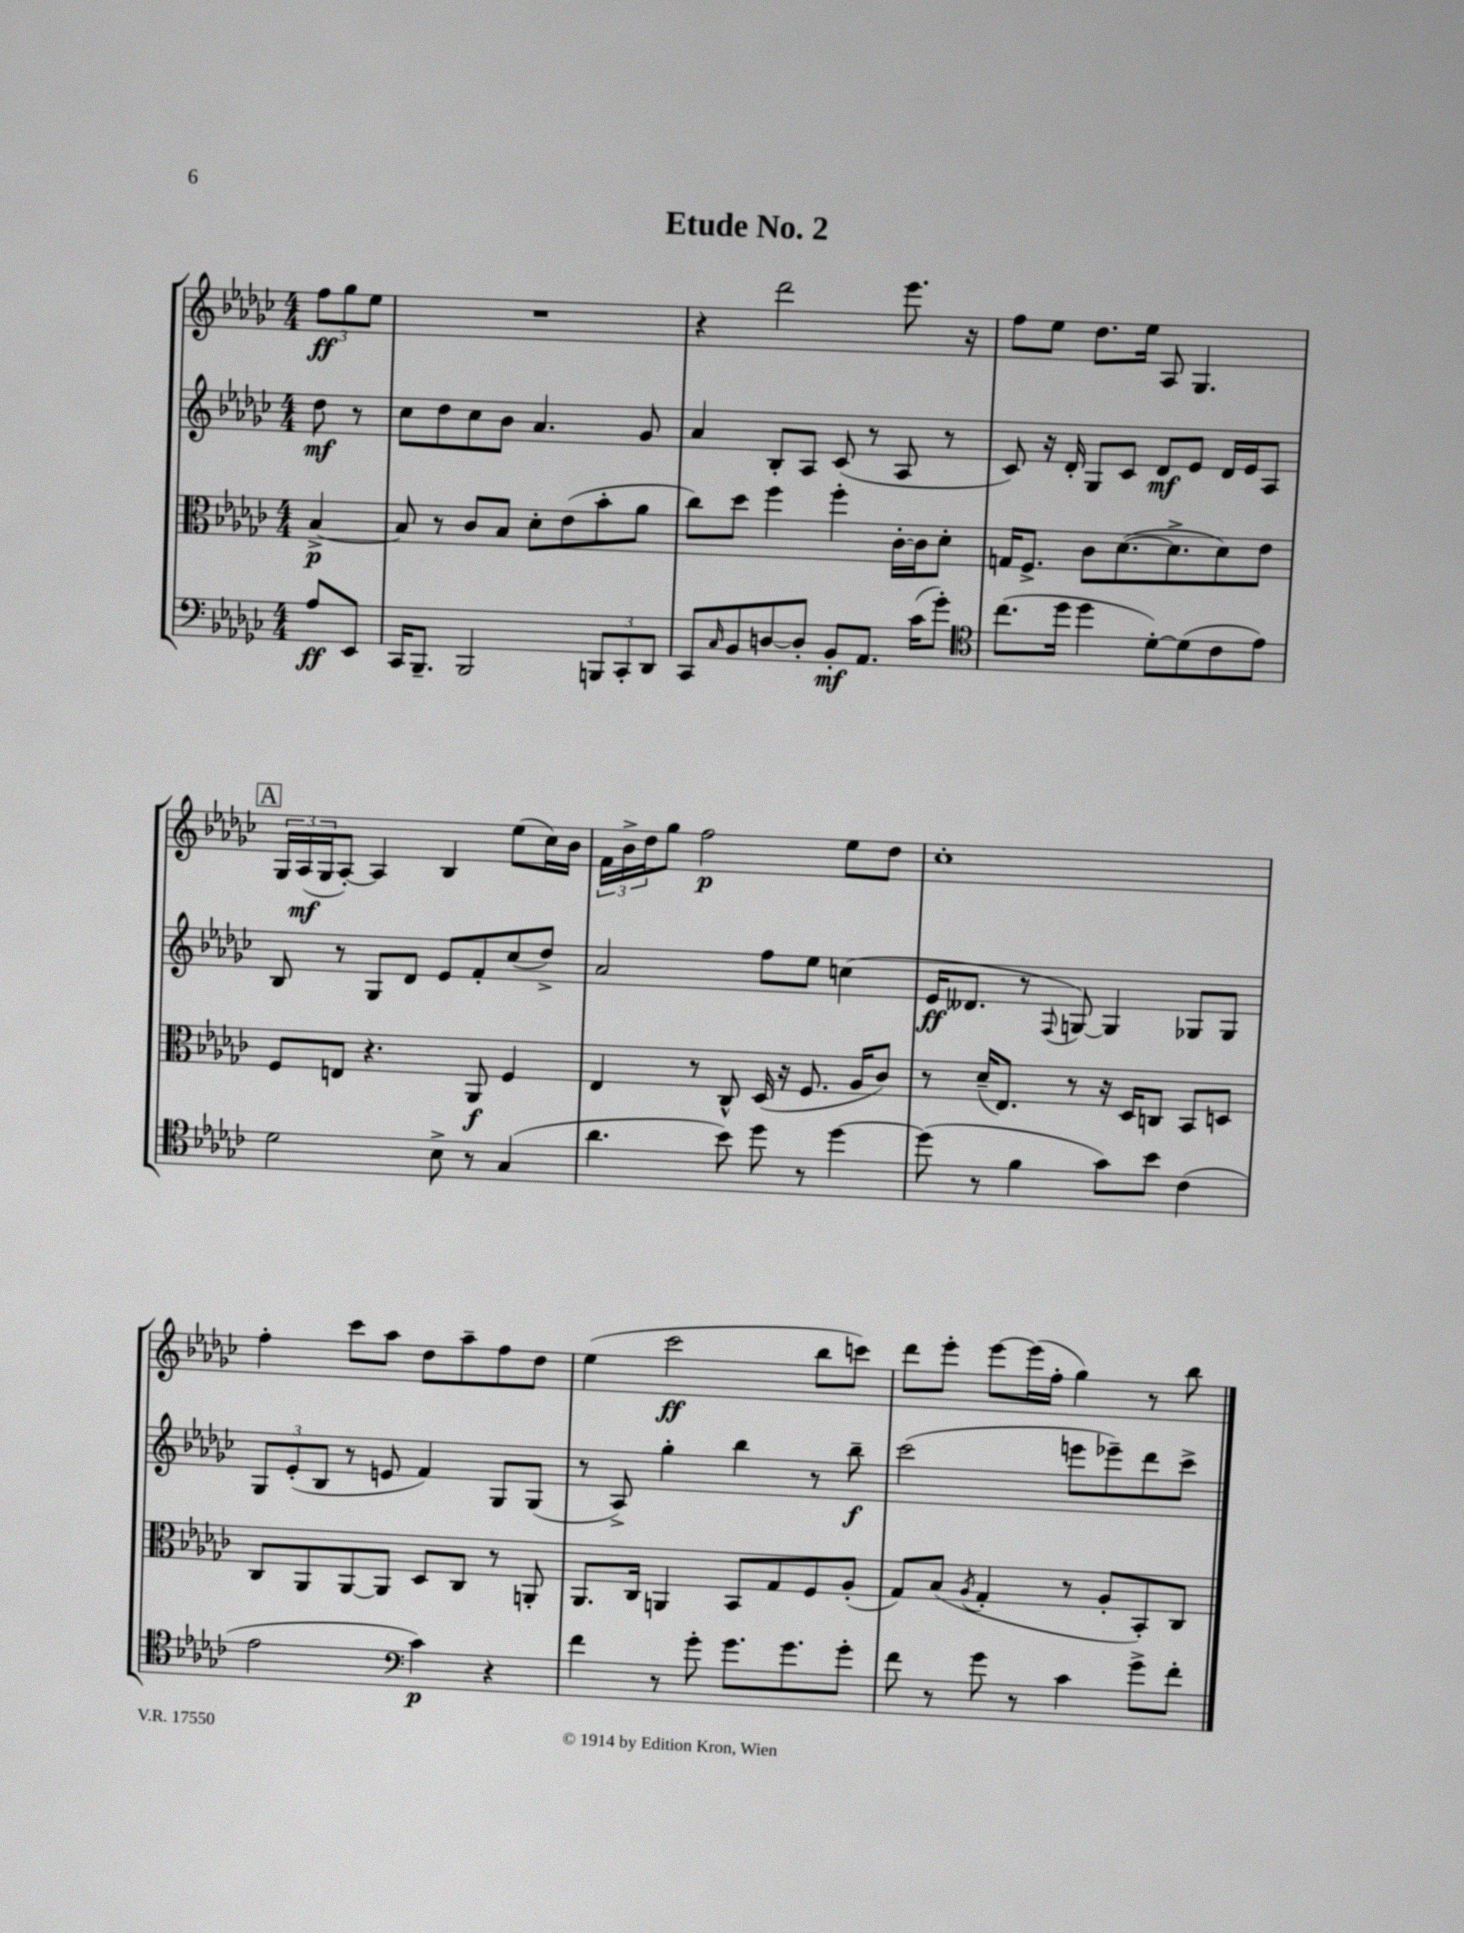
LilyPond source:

\header { title = "Etude No. 2" }
<<
\new StaffGroup <<
\new Staff = "s0" {
    \clef treble \key ges \major \numericTimeSignature \time 4/4 \partial 4
    \tuplet 3/2 { f''8\ff ges''8 ees''8 } |
    R1 |
    r4 des'''2 ees'''8. r16 |
    f''8 ees''8 des''8. ees''16 aes8 ges4. |
    \mark \markup { \box "A" } \tuplet 3/2 { ges16 aes16\mf( ges16 } aes8~-.) aes4 bes4 ees''8( ces''16) bes'16 |
    \tuplet 3/2 { f'16 bes'16-> des''16 } ges''8 f''2\p ees''8 des''8 |
    ces''1-. |
    f''4-. ces'''8 aes''8 des''8 aes''8-- f''8 des''8 |
    ees''4( ces'''2\ff bes''8 c'''8) |
    des'''8 ees'''8-. ees'''8~ ees'''16( f''16-. ges''4) r8 bes''8 \bar "|." |
}
\new Staff = "s1" {
    \clef treble \key ges \major \numericTimeSignature \time 4/4 \partial 4
    des''8\mf r8 |
    ces''8 des''8 ces''8 bes'8 aes'4. ges'8 |
    aes'4 bes8-. aes8 ces'8( r8 aes8 r8 |
    ces'8) r16 des'16-. ges8 ces'8 des'8\mf ees'8 des'16 ees'16 aes8 |
    \mark \markup { \box "A" } bes8 r8 ges8 des'8 ees'8 f'8-. ces''8( des''8->) |
    aes'2 f''8 ees''8 c''4( |
    ees'16\ff deses'8. r8 \appoggiatura { f8 } g8~) g4 ges8 ges8 |
    \tuplet 3/2 { ges8 ees'8-.( bes8 } r8 e'8 f'4) ges8 ges8( |
    r8 aes8->) ges''4-. bes''4 r8 bes''8--\f |
    ces'''2( e'''8 ees'''8--) des'''8 ces'''8-> \bar "|." |
}
\new Staff = "s2" {
    \clef alto \key ges \major \numericTimeSignature \time 4/4 \partial 4
    bes4~->\p |
    bes8 r8 ces'8 bes8 des'8-. ees'8( bes'8-. aes'8 |
    ces''8) des''8 f''4 f''4-. ces'16~-. ces'16 des'8-. |
    g16 f8.-> ces'8 des'8.~( des'8.-> des'8) ees'8 |
    \mark \markup { \box "A" } f8 e8 r4. aes,8\f f4 |
    ees4 r8 ces8-^ des16( r16 f8. aes16 ces'8) |
    r8 des'16--( ees8.) r8 r16 des16 c8 bes,8 d8 |
    ces8 aes,8 aes,8~ aes,8 des8 ces8 r8 a,8-. |
    aes,8. ces16 a,4 bes,8 ges8 f8 aes8-.( |
    ges8) bes8( \acciaccatura { aes8 } ges4-. r8 aes8-. bes,8-.) ces8 \bar "|." |
}
\new Staff = "s3" {
    \clef bass \key ges \major \numericTimeSignature \time 4/4 \partial 4
    aes8\ff ees,8 |
    ces,16 bes,,8.-- bes,,2 \tuplet 3/2 { b,,8 ces,8-. des,8 } |
    ces,8 \grace { ces16 } bes,8 d8~ d8-. bes,8-.\mf aes,8. ces'16( ges'8-.) |
    \clef tenor ces''8.( des''16 des''4 des'8~-.) des'8( ces'8 ees'8) |
    \mark \markup { \box "A" } des'2 bes8-> r8 ges4( |
    aes'4. bes'8) des''8 r8 des''4~ |
    des''8( r8 f'4 ges'8) bes'8 ces'4( |
    ees'2 \clef bass ces'4\p) r4 |
    f'4 r8 ges'8-. ges'8. ges'8. ges'8-. |
    f'8 r8 ges'8 r8 ces'4 ges'8-> f'8-. \bar "|." |
}
>>
>>
\layout { \context { \Score \remove "Bar_number_engraver" } }
